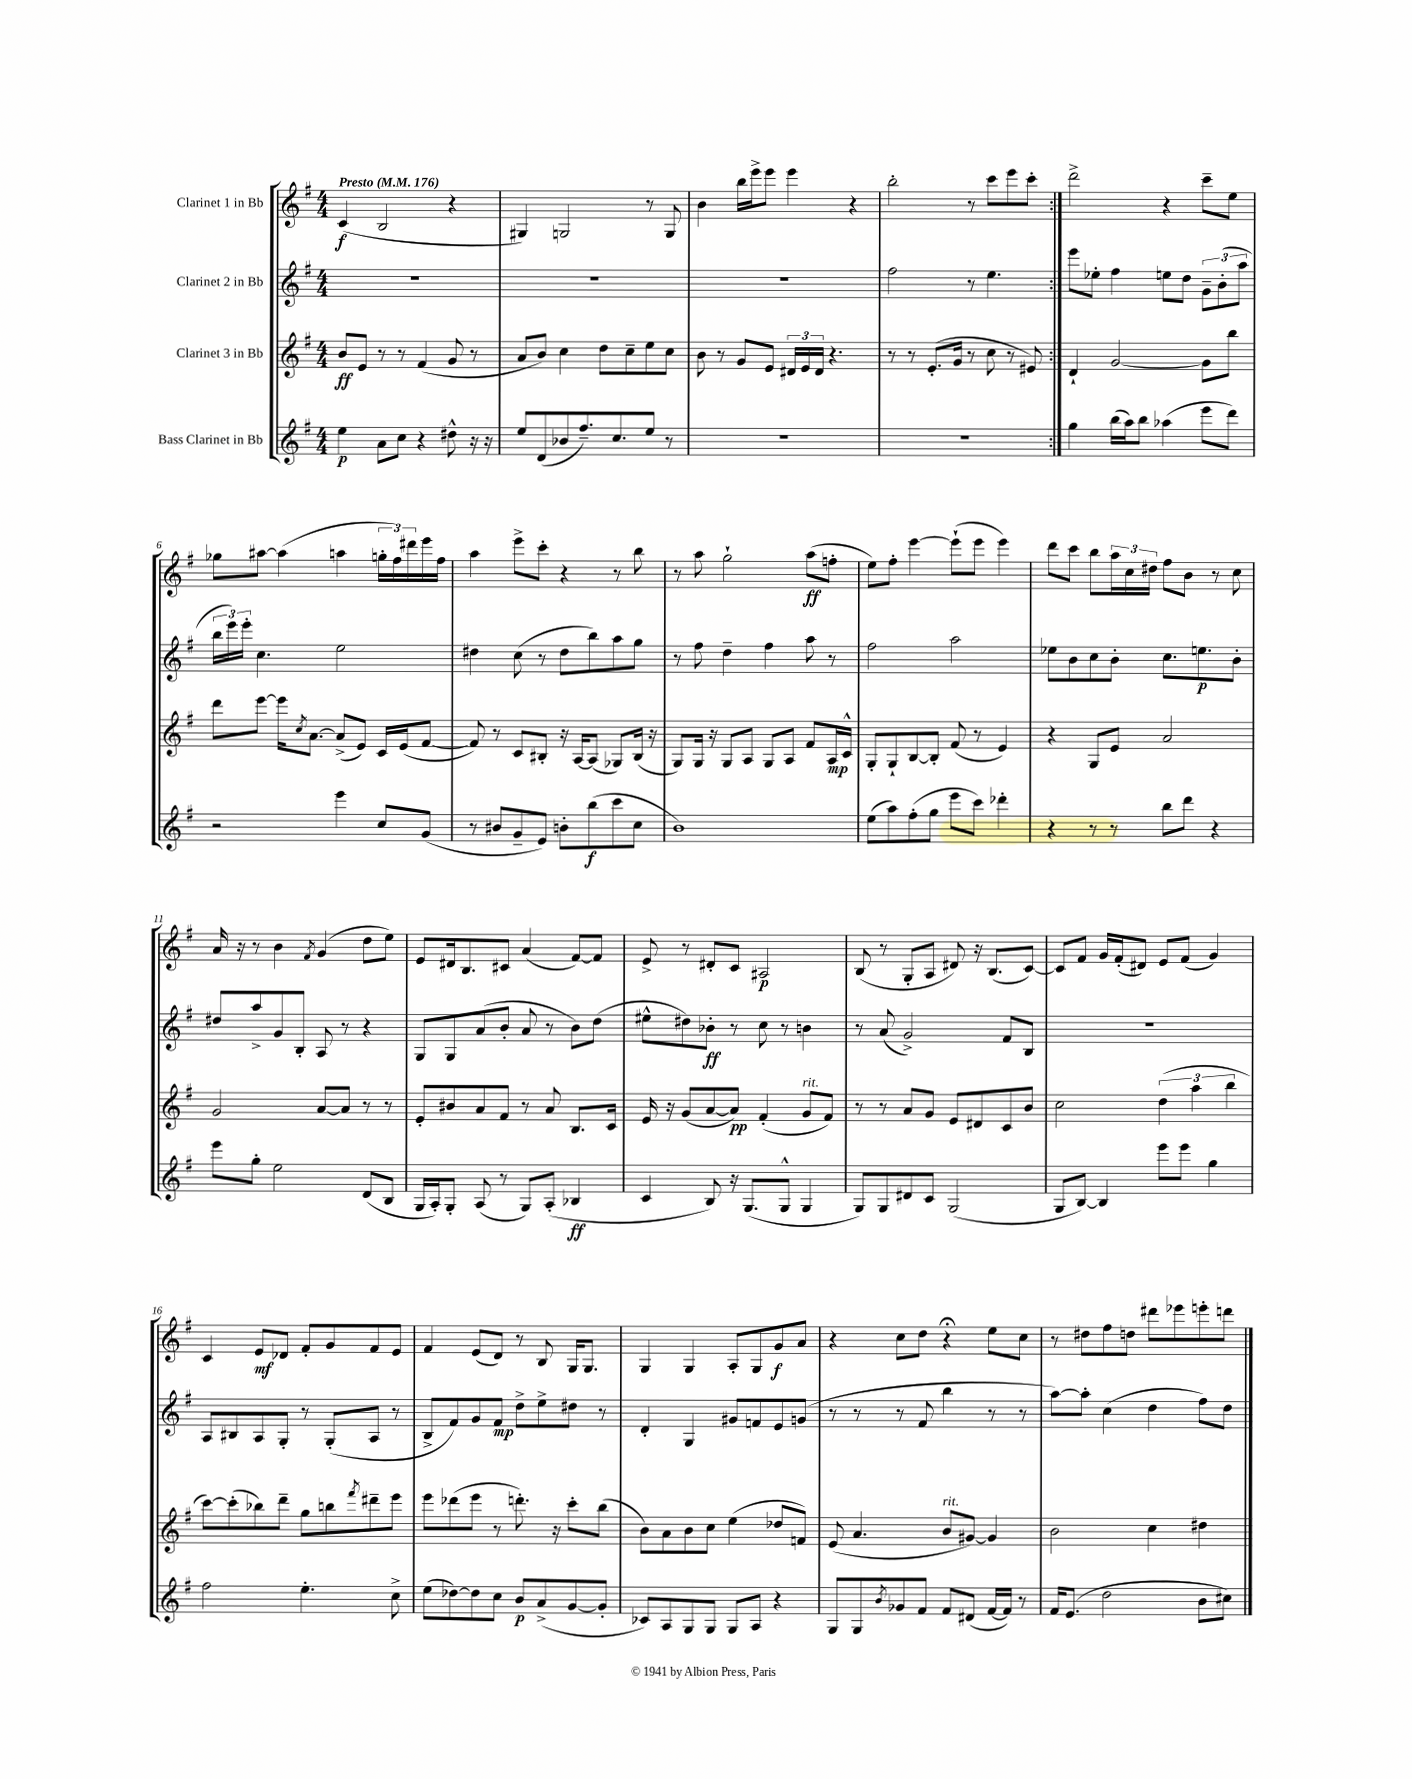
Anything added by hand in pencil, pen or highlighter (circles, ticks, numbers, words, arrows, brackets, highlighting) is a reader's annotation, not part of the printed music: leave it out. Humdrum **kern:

**kern	**kern	**kern	**kern
*staff4	*staff3	*staff2	*staff1
*clefG2	*clefG2	*clefG2	*clefG2
*k[f#]	*k[f#]	*k[f#]	*k[f#]
*M4/4	*M4/4	*M4/4	*M4/4
*MM176	*MM176	*MM176	*MM176
4ee\	8b/L	1r	(4c/
.	8e/J	.	.
8a\L	8r	.	2B/
8cc\J	8r	.	.
4r	(4f#/	.	.
8dd#^^\	8g/	.	4r
16r	8r	.	.
16r	.	.	.
=	=	=	=
8ee/L	8a/L	1r	4G#/)
(8d/	8b/J)	.	.
8b-/	4cc\	.	2G/
8.ff#~/)	.	.	.
.	8dd\L	.	.
8.cc/	.	.	.
.	8cc~\	.	.
8ee/J	8ee\	.	8r
8r	8cc\J	.	8G/
=	=	=	=
1r	8b\	1r	4b\
.	8r	.	.
.	8g/L	.	16bb\LL
.	.	.	16eee^\J
.	8e/J	.	8eee\J
.	24d#/LL	.	4eee\
.	24e/	.	.
.	24d#/JJ	.	.
.	4.r	.	.
.	.	.	4r
=	=	=	=
1r	8r	2ff#\	2bb'\
.	8r	.	.
.	(8.e'/L	.	.
.	16g/Jk	.	.
.	8r	8r	8r
.	8cc\	4.ee\	8ccc\L
.	8r	.	8eee\
.	8e#/)	.	8ccc'\J
=:|!	=:|!	=:|!	=:|!
4gg\	4d`/	8eee\L	2ddd^\
.	.	8ee-'\J	.
(16bb\LL	[2g/	4ff#\	.
16aa\J)	.	.	.
8bb\J	.	.	.
(4aa-\	.	8ee\L	4r
.	.	8dd\J	.
8eee\L	8g\]L	12g~\L	8ccc~\L
.	.	(12b'\	.
8ddd\J)	8bb\J	.	8ee\J
.	.	12aa\J	.
=	=	=	=
2r	8ddd\L	24bb\LL	8gg-\L
.	.	24eee\)	.
.	.	24eee'\JJ	.
.	[8eee\J	4.cc\	[8aa#\J
.	16eee\]LK	.	(4aa#\]
.	8qcc/	.	.
.	[8.a\J	.	.
4eee\	(8a^/]L	2ee\	4aa\
.	8e/J)	.	.
8cc/L	16c/LL	.	24gg'\LL
.	.	.	24ff#\)
.	(16e/J	.	.
.	.	.	24ddd#\
(8g/J	[8f#/J	.	16eee\
.	.	.	16ff#\JJ
=	=	=	=
8r	8f#/])	4dd#\	4aa\
8b#/L	8r	.	.
8g~/	8c/L	(8cc\	8eee^\L
8e/J)	8B#'/J	8r	8ccc'\J
8b'\L	16r	8dd#\L	4r
.	[16A/LK	.	.
(8bb\	(8A/]J	8bb\)	.
8ccc\	8G-/L)	8aa\	8r
8cc\J	(16B#/Jk	8gg\J	8bb\
.	16r	.	.
=	=	=	=
1b)	8G/L)	8r	8r
.	16G/Jk	8ff#\	8aa\
.	16r	.	.
.	8G/L	4dd~\	2gg`\
.	8A/J	.	.
.	8G/L	4ff#\	.
.	8A/J	.	.
.	8f#/L	8aa\	(8aa\L
.	16A/L	8r	8ff'\J
.	16c^^/JJ	.	.
=	=	=	=
(8ee\L	8G'/L	2ff#\	8ee\L)
8aa\)	8G`/	.	8ff#'\J
(8ff#'\	[8B/	.	[4eee\
8gg\J	8B'/]J	.	.
8eee\L	(8f#/	2aa\	(8eee`\]L
8ccc\J)	8r	.	8eee\J
4ddd-'\	4e/)	.	4eee\)
=	=	=	=
4r	4r	8ee-\L	8ddd\L
.	.	8b\	8ccc\J
8r	8G/L	8cc\	8bb\L
8r	8e/J	8b'\J	24aa\L
.	.	.	24cc\
.	.	.	24dd#\JJ
8bb\L	2a/	8.cc\L	8ff#\L
8ddd\J	.	.	8b\J
.	.	8.ee\	.
4r	.	.	8r
.	.	8b'\J	8cc\
=	=	=	=
8eee\L	2g/	8dd#/L	16a/
.	.	.	16r
8gg'\J	.	8aa^/	8r
2ee\	.	8g/	4b\
.	.	8B'/J	.
.	.	.	8qf#/
.	[8a/L	8A/	(4g/
.	8a/]J	8r	.
(8d/L	8r	4r	8dd\L
8B/J	8r	.	8ee\J)
=	=	=	=
16G/LL	8e'/L	8G/L	8e/L
16A'/J)	.	.	.
8G'/J	8b#/	8G/	16d#/k
.	.	.	8.B/
(8A/	8a/	(8a/	.
8r	8f#/J	8b'/J	8c#/J
8G/L)	8r	8a/	(4a/
(8A'/J	8a/	8r	.
4B-/	8.B/L	8b\L)	[8f#/L)
.	.	(8dd\J	8f#/]J
.	16c/Jk	.	.
=	=	=	=
4c/	16e/	8ee#^^\L	8e^/
.	16r	.	.
.	(8g/L	8dd#\)	8r
8B/)	[8a/	8b-'\J	8d#'/L
16r	8a/]J)	8r	8c/J
(8.G/L	.	.	.
.	(4f#'/	8cc\	2A#/
8G^^/J	.	8r	.
4G/	8g/L	4b\	.
.	8f#/J)	.	.
=	=	=	=
8G/L)	8r	8r	(8B/
8G/	8r	(8a/	8r
8d#/	8a/L	2g^/)	8G'/L
8c/J	8g/J	.	8A/J
(2G/	8e/L	.	8d#/)
.	8d#/	.	16r
.	.	.	(8.B/L
.	8c/	8f#/L	.
.	8b/J	8B/J	[8c/J)
=	=	=	=
8G/L	2cc\	1r	8c/]L
[8B/J)	.	.	8f#/J
4B/]	.	.	16g/LL
.	.	.	(16f#'/J
.	.	.	8d#/J)
8eee\L	(6dd\	.	8e/L
8eee\J	.	.	(8f#/J
.	6aa\	.	.
4gg\	.	.	4g/)
.	6bb\	.	.
=	=	=	=
2ff#\	[8ccc\L)	8A/L	4c/
.	(8ccc'\]	8B#/	.
.	8bb-\)	8A/	8e/L
.	8ddd~\J	8G'/J	8d-/J
4.ee'\	8gg\L	8r	8f#'/L
.	8bb\	(8G'/L	8g/
.	8qfff#/	.	.
.	8ddd#~\	8A/J	8f#/
8cc^\	8eee\J	8r	8e/J
=	=	=	=
(8ee\L	8eee\L	8B^/L	4f#/
[8dd-\)	(8ddd-\	8f#/)	.
8dd-\]	8eee\J	8g/	(8e/L
8cc\J	8r	8f#/J	8d/J)
8b/L	8.ddd'\)	8dd^\L	8r
(8a^/	.	8ee^\	8B/
.	16r	.	.
[8g/	8ccc'\L	8dd#\J	16G/LK
.	.	.	8.G/J
8g'/]J	(8bb\J	8r	.
=	=	=	=
8c-/L)	8b\L)	4d'/	4G/
8A/	8a\	.	.
8G/	8b\	4G/	4G/
8G/J	8cc\J	.	.
8G/L	(4ee\	8g#/L	8A'/L
8A/J	.	8f/	8G/
4r	8dd-/L	8e/	8g/
.	8f/J)	(8g/J	8a/J
=	=	=	=
8G/L	(8e/	8r	4r
8G/	4.a/	8r	.
8qb/	.	.	.
8g-/	.	8r	8cc\L
8f#/J	.	8f#/	8dd\J
8f#/L	8b/L	4bb\	4r;
(8d#/J	[8g#/J)	.	.
[16f#/LL	4g#/]	8r	8ee\L
16f#/]JJ)	.	.	.
8r	.	8r	8cc\J
=	=	=	=
16f#/LK	2b\	[8aa\L)	8r
(8.e/J	.	.	.
.	.	8aa'\]J	8dd#\L
2dd\	.	(4cc\	8ff#\
.	.	.	8dd\J
.	4cc\	4dd\	8ddd#\L
.	.	.	8eee-\
8b\L	4dd#\	8ff#\L)	8eee'\
8cc#\J)	.	8dd\J	8ddd\J
==	==	==	==
*-	*-	*-	*-
